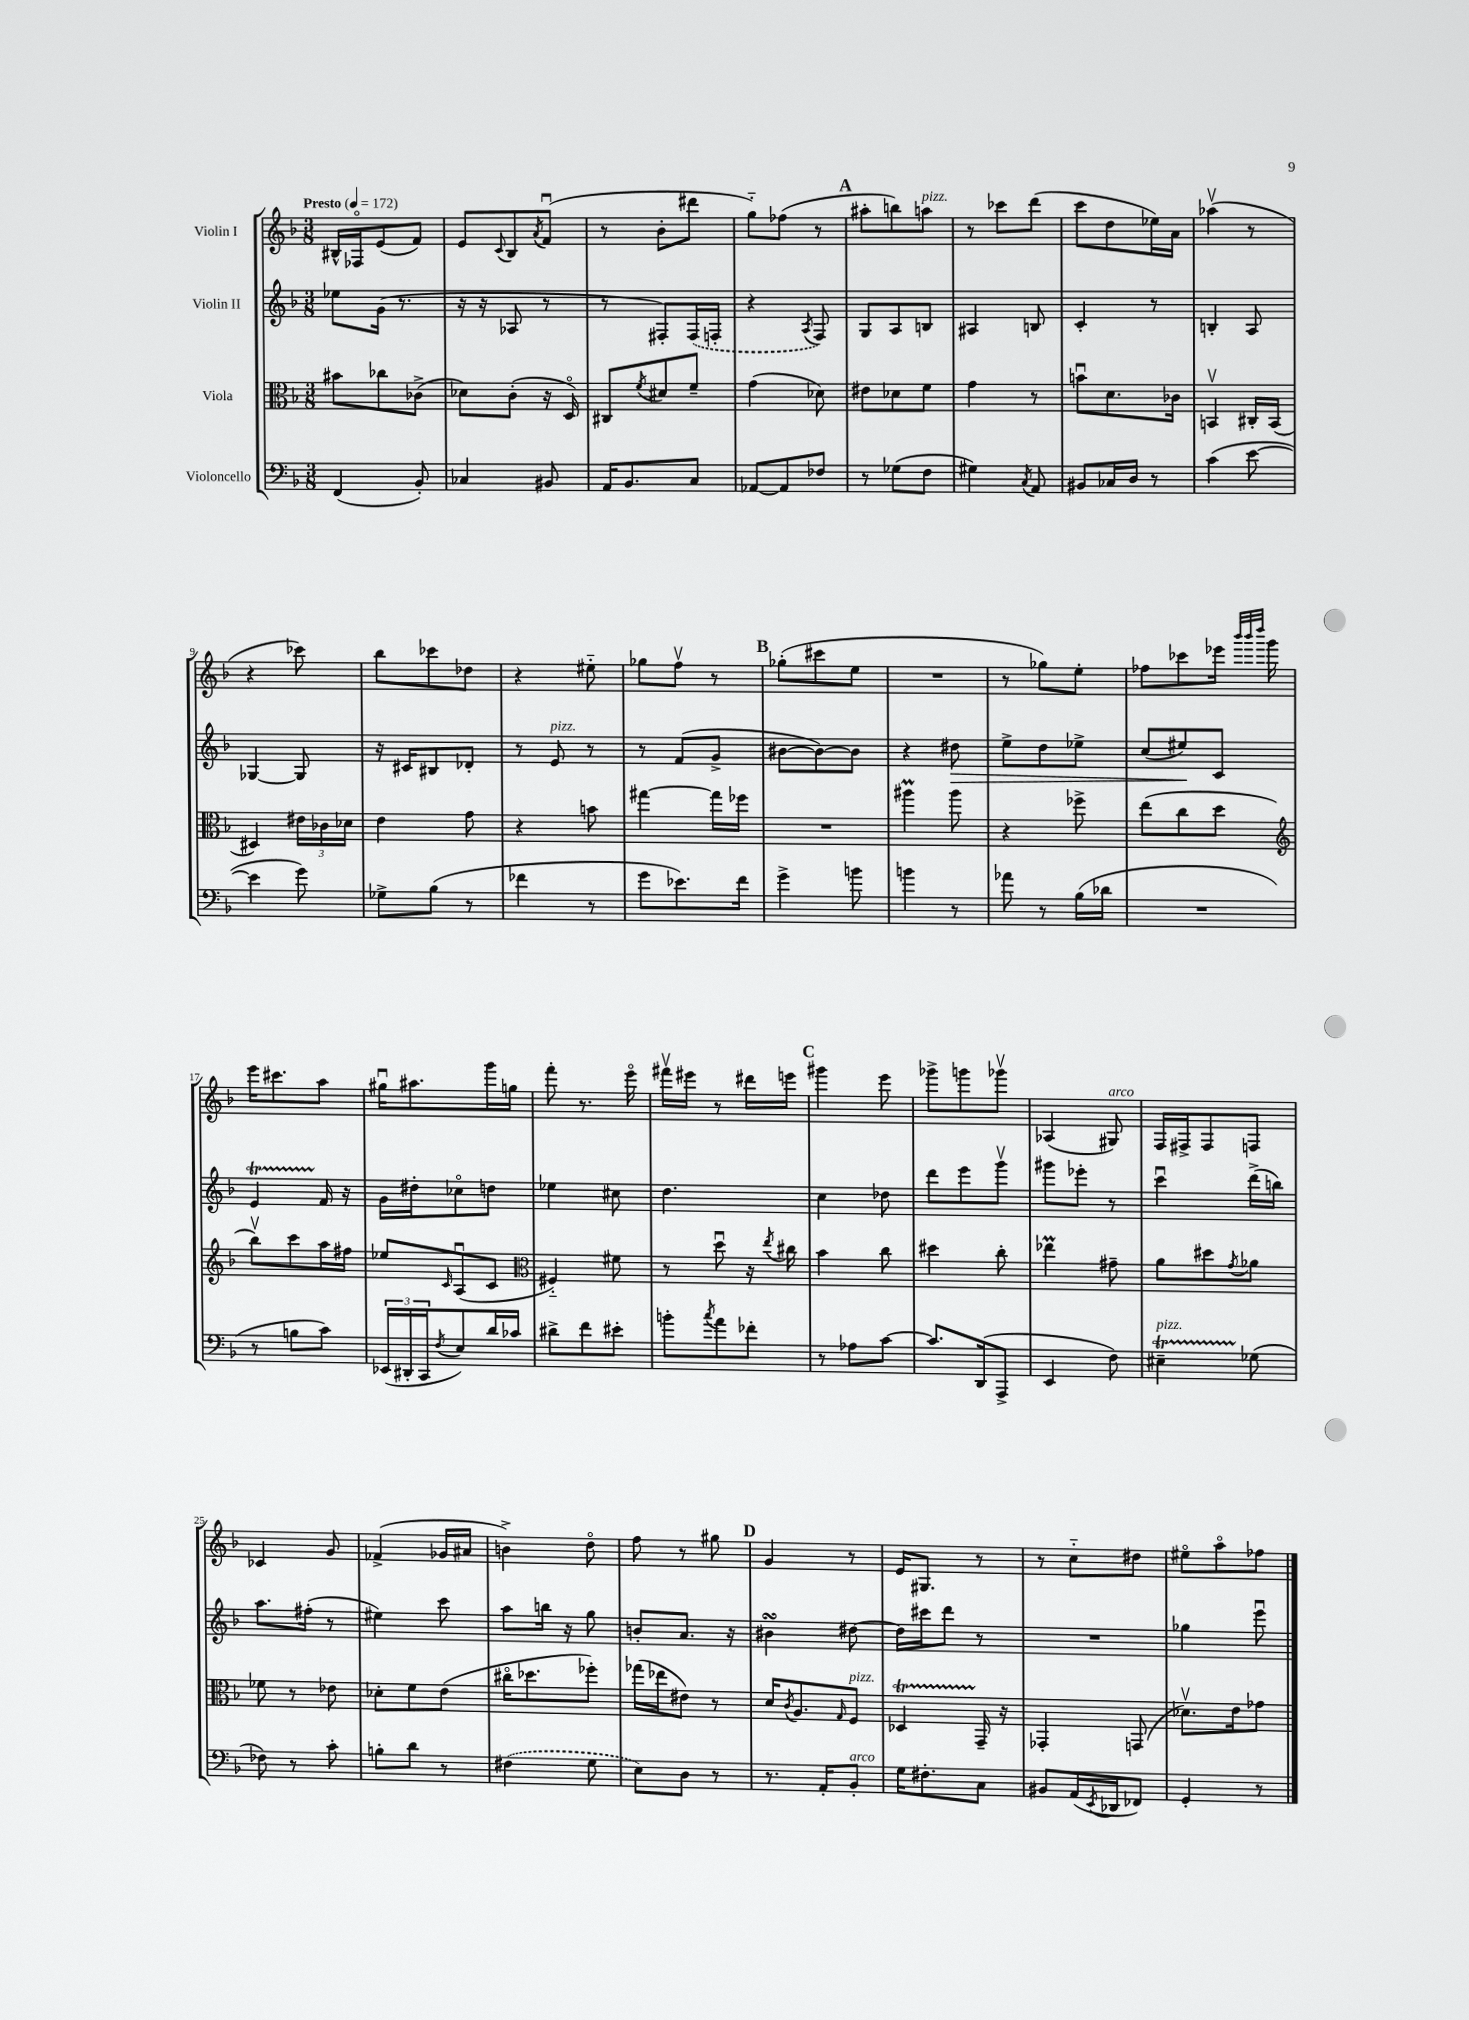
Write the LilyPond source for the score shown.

<<
\new StaffGroup <<
\new Staff = "s0" \with { instrumentName = "Violin I" } {
    \clef treble \key f \major \numericTimeSignature \time 3/8 \tempo "Presto" 4 = 172
    bis16-^ fes16\flageolet e'8( f'8) |
    e'8 \appoggiatura { c'8 } bes8 \acciaccatura { a'8 } f'8\downbow( |
    r8 bes'8-. dis'''8 |
    g''8-_) fes''8( r8 |
    \mark \markup { \bold "A" } ais''8-. b''8) a''8^\markup { \italic "pizz." } |
    r8 ces'''8 d'''8( |
    c'''8 d''8 ees''16) a'16 |
    aes''4\upbow( r8 |
    r4 ces'''8) |
    bes''8 ces'''8 des''8 |
    r4 eis''8-_ |
    ges''8 f''8\upbow r8 |
    \mark \markup { \bold "B" } ges''8-.( cis'''8 e''8 |
    R4. |
    r8 ges''8) e''8-. |
    fes''8 ces'''8 ees'''16 \grace { bes'''32 bes'''32 d''''32 } g'''16 |
    e'''16 cis'''8. a''8 |
    gis''16\downbow ais''8. g'''16 g''16 |
    f'''8-. r8. e'''16\flageolet |
    fis'''16\upbow eis'''16 r8 dis'''16 e'''16 |
    \mark \markup { \bold "C" } gis'''4 e'''8 |
    ges'''8-> g'''8 ges'''8\upbow |
    aes4( gis8^\markup { \italic "arco" }) |
    f16 fis16-> fis8 f8 |
    ces'4 g'8 |
    fes'4->( ges'16 ais'16 |
    b'4->) d''8\flageolet |
    f''8 r8 gis''8 |
    \mark \markup { \bold "D" } g'4 r8 |
    e'16 gis8. r8 |
    r8 c''8-_ dis''8 |
    eis''8\flageolet a''8\flageolet fes''8 \bar "|." |
}
\new Staff = "s1" \with { instrumentName = "Violin II" } {
    \clef treble \key f \major \numericTimeSignature \time 3/8
    ees''8 g'16( r8. |
    r16 r16 aes8 r8 |
    r8 fis8-.) \once \slurDashed fis16( f16-. |
    r4 \acciaccatura { a8 } f8) |
    \mark \markup { \bold "A" } g8 a8 b8 |
    ais4 b8 |
    c'4-. r8 |
    b4-. a8 |
    ges4~ ges8 |
    r16 cis'16 bis8 des'8-. |
    r8 e'8^\markup { \italic "pizz." } r8 |
    r8 f'8( g'8-> |
    \mark \markup { \bold "B" } bis'8~ bis'8~) bis'8 |
    r4 dis''8\> |
    e''8-> d''8 ees''8-> |
    c''8( eis''8\!) c'8 |
    e'4\startTrillSpan f'16\stopTrillSpan r16 |
    g'16 dis''16-. ces''8\flageolet d''8 |
    ees''4 cis''8 |
    d''4. |
    \mark \markup { \bold "C" } c''4 des''8 |
    d'''8 e'''8 g'''8\upbow |
    gis'''8 ees'''8-. r8 |
    c'''4\downbow d'''16->( b''16) |
    a''8. fis''16-.( r8 |
    eis''4) c'''8 |
    a''8 b''16 r16 g''8 |
    b'8-. a'8. r16 |
    \mark \markup { \bold "D" } bis'4\turn dis''8~ |
    dis''16 cis'''16 d'''8 r8 |
    R4. |
    ges''4 e'''8\downbow \bar "|." |
}
\new Staff = "s2" \with { instrumentName = "Viola" } {
    \clef alto \key f \major \numericTimeSignature \time 3/8
    bis'8 ces''8 ces'8->( |
    des'8) c'8-.( r16 d16\flageolet) |
    cis8 \acciaccatura { f'8 } dis'8 f'8-- |
    g'4( des'8) |
    \mark \markup { \bold "A" } eis'8 des'8 f'8 |
    g'4 r8 |
    b'8\downbow d'8. ces'16 |
    b,4\upbow cis16-. b,16( |
    dis4) \tuplet 3/2 { eis'16 ces'16 des'16 } |
    e'4 g'8 |
    r4 b'8 |
    gis''4~ gis''16 fes''16 |
    \mark \markup { \bold "B" } R4. |
    ais''4\prall ais''8 |
    r4 fes''8-> |
    e''8( c''8 d''8 |
    \clef treble bes''8\upbow) c'''8 a''16 fis''16 |
    ees''8 \grace { c'16 } a8\downbow( c'8 |
    \clef alto fis4-_) fis'8 |
    r8 d''8\downbow r16 \acciaccatura { e''8 } cis''16 |
    \mark \markup { \bold "C" } bes'4 c''8 |
    dis''4 c''8-. |
    ees''4\prall gis'8-- |
    a'8 dis''8 \acciaccatura { g'8 } aes'8 |
    fes'8 r8 ees'8 |
    des'8-. f'8 e'8( |
    cis''16\flageolet des''8. fes''8-.) |
    ges''16( ees''16 eis'8) r8 |
    \mark \markup { \bold "D" } d'16 \acciaccatura { c'8 } a8. \grace { g16 } f8^\markup { \italic "pizz." } |
    des4\startTrillSpan g,16--\stopTrillSpan r16 |
    ges,4-. g,8( |
    des'8.\upbow) e'16 ges'8 \bar "|." |
}
\new Staff = "s3" \with { instrumentName = "Violoncello" } {
    \clef bass \key f \major \numericTimeSignature \time 3/8
    f,4( bes,8-.) |
    ces4 bis,8 |
    a,16 bes,8. c8 |
    aes,8~ aes,8 fes8 |
    \mark \markup { \bold "A" } r8 ges8( f8 |
    gis4) \acciaccatura { c8 } a,8 |
    bis,8 ces16 d16 r8 |
    c'4( e'8~ |
    e'4 g'8) |
    ges8-> bes8( r8 |
    fes'4 r8 |
    g'8 ees'8.) f'16 |
    \mark \markup { \bold "B" } g'4-> b'8 |
    b'4 r8 |
    aes'8 r8 bes16( des'16 |
    R4. |
    r8 b8 c'8) |
    \tuplet 3/2 { ees,16( dis,16-. c,16 } \acciaccatura { f8 } e8) d'16 ces'16 |
    dis'8-> f'8 eis'8-. |
    b'8-. \acciaccatura { c''8 } a'8 fes'8-. |
    \mark \markup { \bold "C" } r8 aes8 c'8~ |
    c'8. d,16( a,,8-> |
    e,4 f8) |
    eis4--\startTrillSpan^\markup { \italic "pizz." } ges8\stopTrillSpan( |
    fes8) r8 c'8-. |
    b8-. d'8 r8 |
    \once \slurDashed fis4( g8 |
    e8) d8 r8 |
    \mark \markup { \bold "D" } r8. a,16-. bes,8-.^\markup { \italic "arco" } |
    g16 fis8.-. c8 |
    bis,8 a,16( \acciaccatura { e,8 } des,16 fes,8) |
    g,4-. r8 \bar "|." |
}
>>
>>
